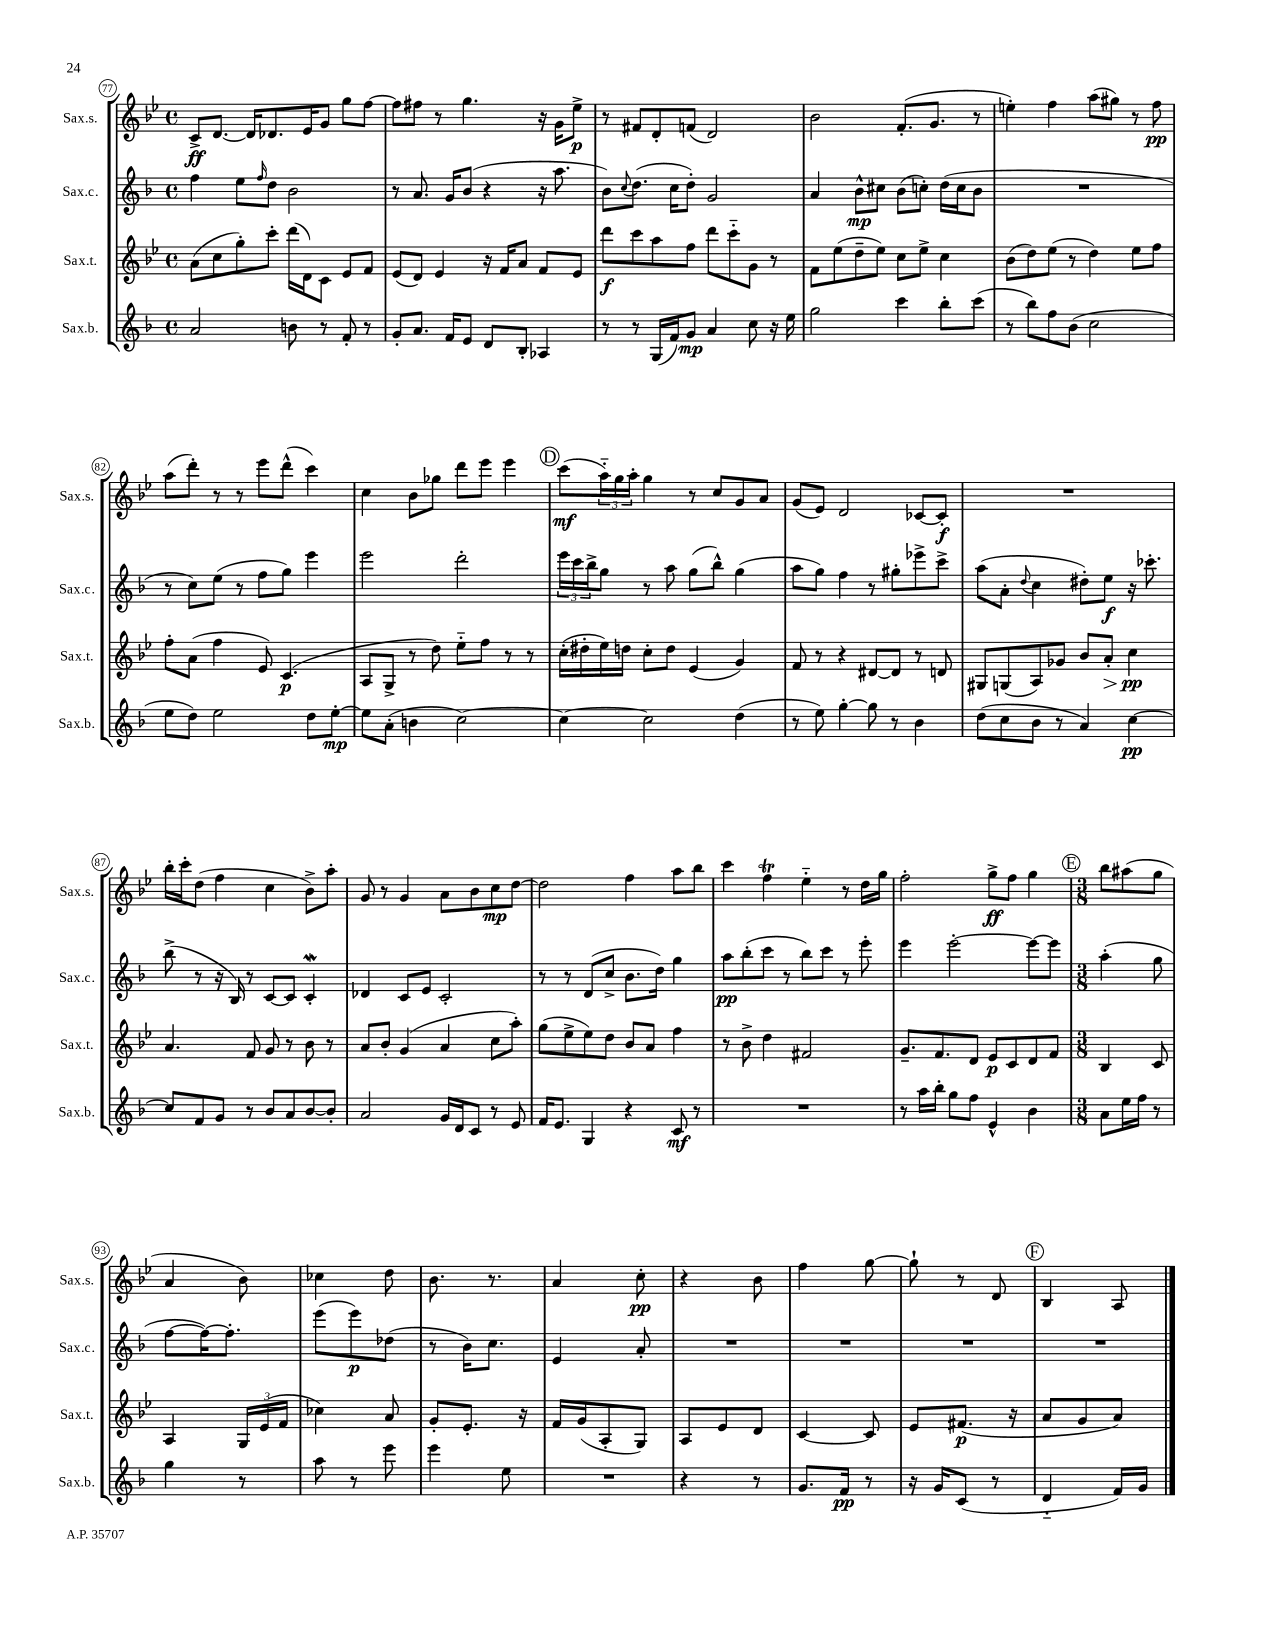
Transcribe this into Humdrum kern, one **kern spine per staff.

**kern	**kern	**kern	**kern
*staff4	*staff3	*staff2	*staff1
*clefG2	*clefG2	*clefG2	*clefG2
*k[b-]	*k[b-e-]	*k[b-]	*k[b-e-]
*M4/4	*M4/4	*M4/4	*M4/4
*met(c)	*met(c)	*met(c)	*met(c)
2a	(8a	4ff	8c^
.	8cc	.	[8.d
.	8gg')	8ee	.
.	.	.	16d]
.	.	16qqff	.
.	8ccc'	8dd	8.d-
8b	(16ddd	2b-	.
.	16d)	.	16e-
8r	8c	.	8g
8f'	8e-	.	8gg
8r	8f	.	[8ff
=	=	=	=
8g'	(8e-	8r	8ff]
8.a	8d)	8.a	8ff#
.	4e-	.	8r
16f	.	16g	.
8e	.	(8b-	4.gg
8d	16r	4r	.
.	16f	.	.
8B-'	8a	.	.
4A-	8f	16r	16r
.	.	8.aa	16g
.	8e-	.	8ee-^
=	=	=	=
8r	8ddd	8b-)	8r
.	.	8qqcc	.
8r	8ccc	(8.dd	8f#
(16G	8aa	.	8d'
16f)	.	16cc	.
8g	8ff	8dd')	(8f
4a	8ddd	2g	2d)
.	8ccc'~	.	.
8cc	8g	.	.
16r	8r	.	.
16ee	.	.	.
=	=	=	=
2gg	8f	4a	2b-
.	(8ee-	.	.
.	8dd~	8b-^^	.
.	8ee-)	8cc#	.
4ccc	8cc	(8b-	(8.f'
.	8ee-^	8cc')	.
.	.	.	8.g
8bb-'	4cc	(16dd	.
.	.	16cc	.
(8ccc	.	8b-	8r
=	=	=	=
8r	(8b-	1r	4ee')
8bb-)	8dd)	.	.
8ff	(8ee-	.	4ff
(8b-	8r	.	.
2cc	4dd)	.	(8aa
.	.	.	8gg#)
.	8ee-	.	8r
.	8ff	.	8ff
=	=	=	=
8ee	8ff'	8r	(8aa
8dd)	(8a	8cc)	8ddd')
2ee	4ff	(8ee	8r
.	.	8r	8r
.	8e-)	8ff	8eee-
.	(4.c	8gg)	(8ddd^^
8dd	.	4eee	4ccc)
[8ee'	.	.	.
=	=	=	=
8ee]	8A	2eee	4cc
(8a'	8G^	.	.
4b	8r	.	8b-
.	8dd)	.	8gg-
[2cc)	8ee-'~	2ddd'	8ddd
.	8ff	.	8eee-
.	8r	.	4eee-
.	8r	.	.
=	=	=	=
4cc_	(16cc'	24eee	(8ccc
.	.	24ccc	.
.	16dd#'	.	.
.	.	24bb-^	.
.	16ee-)	8gg	24aa'~)
.	.	.	24gg
.	16dd	.	.
.	.	.	24aa'
2cc]	8cc'	8r	4gg
.	8dd	8aa	.
.	(4e-	(8gg	8r
.	.	8bb-^^)	8cc
(4dd	4g)	(4gg	8g
.	.	.	8a
=	=	=	=
8r	8f	8aa	(8g
8ee)	8r	8gg)	8e-)
[4gg'	4r	4ff	2d
8gg]	[8d#	8r	.
8r	8d#]	8gg#'	.
4b-	8r	8eee-^	[8c-
.	8d	8ccc^	8c-']
=	=	=	=
(8dd	8G#	(8aa	1r
8cc	(8G	8a'	.
.	.	8qqdd	.
8b-	8A)	4cc	.
8r	8g-	.	.
4a)	8b-	8dd#')	.
.	8a'	8ee	.
[4cc	4cc	16r	.
.	.	8.ccc-'	.
=	=	=	=
8cc]	4.a	(8bb-^	16bb-'
.	.	.	16ccc'
8f	.	8r	(8dd
8g	.	16r	4ff
.	.	16B-)	.
8r	8f	8r	.
8b-	8g	[8c	4cc
8a	8r	8c]	.
[8b-	8b-	4c'	8b-^)
8b-']	8r	.	8aa'
=	=	=	=
2a	8a	4d-	8g
.	8b-'	.	8r
.	(4g	8c	4g
.	.	8e	.
16g	4a	2c'	8a
16d	.	.	.
8c	.	.	8b-
8r	8cc	.	8cc
8e	8aa')	.	[8dd
=	=	=	=
16f	(8gg	8r	2dd]
8.e	.	.	.
.	8ee-^	8r	.
4G	8ee-)	(8d	.
.	8dd	8cc^	.
4r	8b-	8.b-	4ff
.	8a	.	.
.	.	16dd)	.
8c	4ff	4gg	8aa
8r	.	.	8bb-
=	=	=	=
1r	8r	8aa	4ccc
.	8b-^	(8bb-'	.
.	4dd	8ccc	4ff
.	.	8r	.
.	2f#	8bb-)	4ee-'~
.	.	8ccc	.
.	.	8r	8r
.	.	8eee'	16dd
.	.	.	16gg
=	=	=	=
8r	8.g~	4eee	2ff'
16aa	.	.	.
16bb-'	8.f	.	.
8gg	.	[2eee'	.
8ff	8d	.	.
4e^^	8e-	.	8gg^
.	8c	.	8ff
4b-	8d	8eee_	4gg
.	8f	8eee]	.
=	=	=	=
*M3/8	*M3/8	*M3/8	*M3/8
8a	4B-	(4aa'	8bb-
16ee	.	.	(8aa#
16ff	.	.	.
8r	8c	8gg	8gg
=	=	=	=
4gg	4A	[8ff	4a
.	.	16ff_)	.
.	.	8.ff']	.
8r	24G	.	8b-)
.	(24e-	.	.
.	24f	.	.
=	=	=	=
8aa	4cc-)	(8eee	4cc-
8r	.	8eee)	.
8eee	8a	(8dd-	8dd
=	=	=	=
4eee	8g'	8r	8.b-
.	8.e-'	16b-)	.
.	.	8.cc	8.r
8ee	.	.	.
.	16r	.	.
=	=	=	=
4.r	16f	4e	4a
.	(16g	.	.
.	8A'	.	.
.	8G)	8a'	8cc'
=	=	=	=
4r	8A	4.r	4r
.	8e-	.	.
8r	8d	.	8b-
=	=	=	=
8.g	[4c	4.r	4ff
16f	.	.	.
8r	8c]	.	[8gg
=	=	=	=
16r	8e-	4.r	8gg`]
16g	.	.	.
(8c	(8.f#	.	8r
8r	.	.	8d
.	16r	.	.
=	=	=	=
4d'~	8a	4.r	4B-
.	8g	.	.
16f)	8a)	.	8A
16g	.	.	.
==	==	==	==
*-	*-	*-	*-
